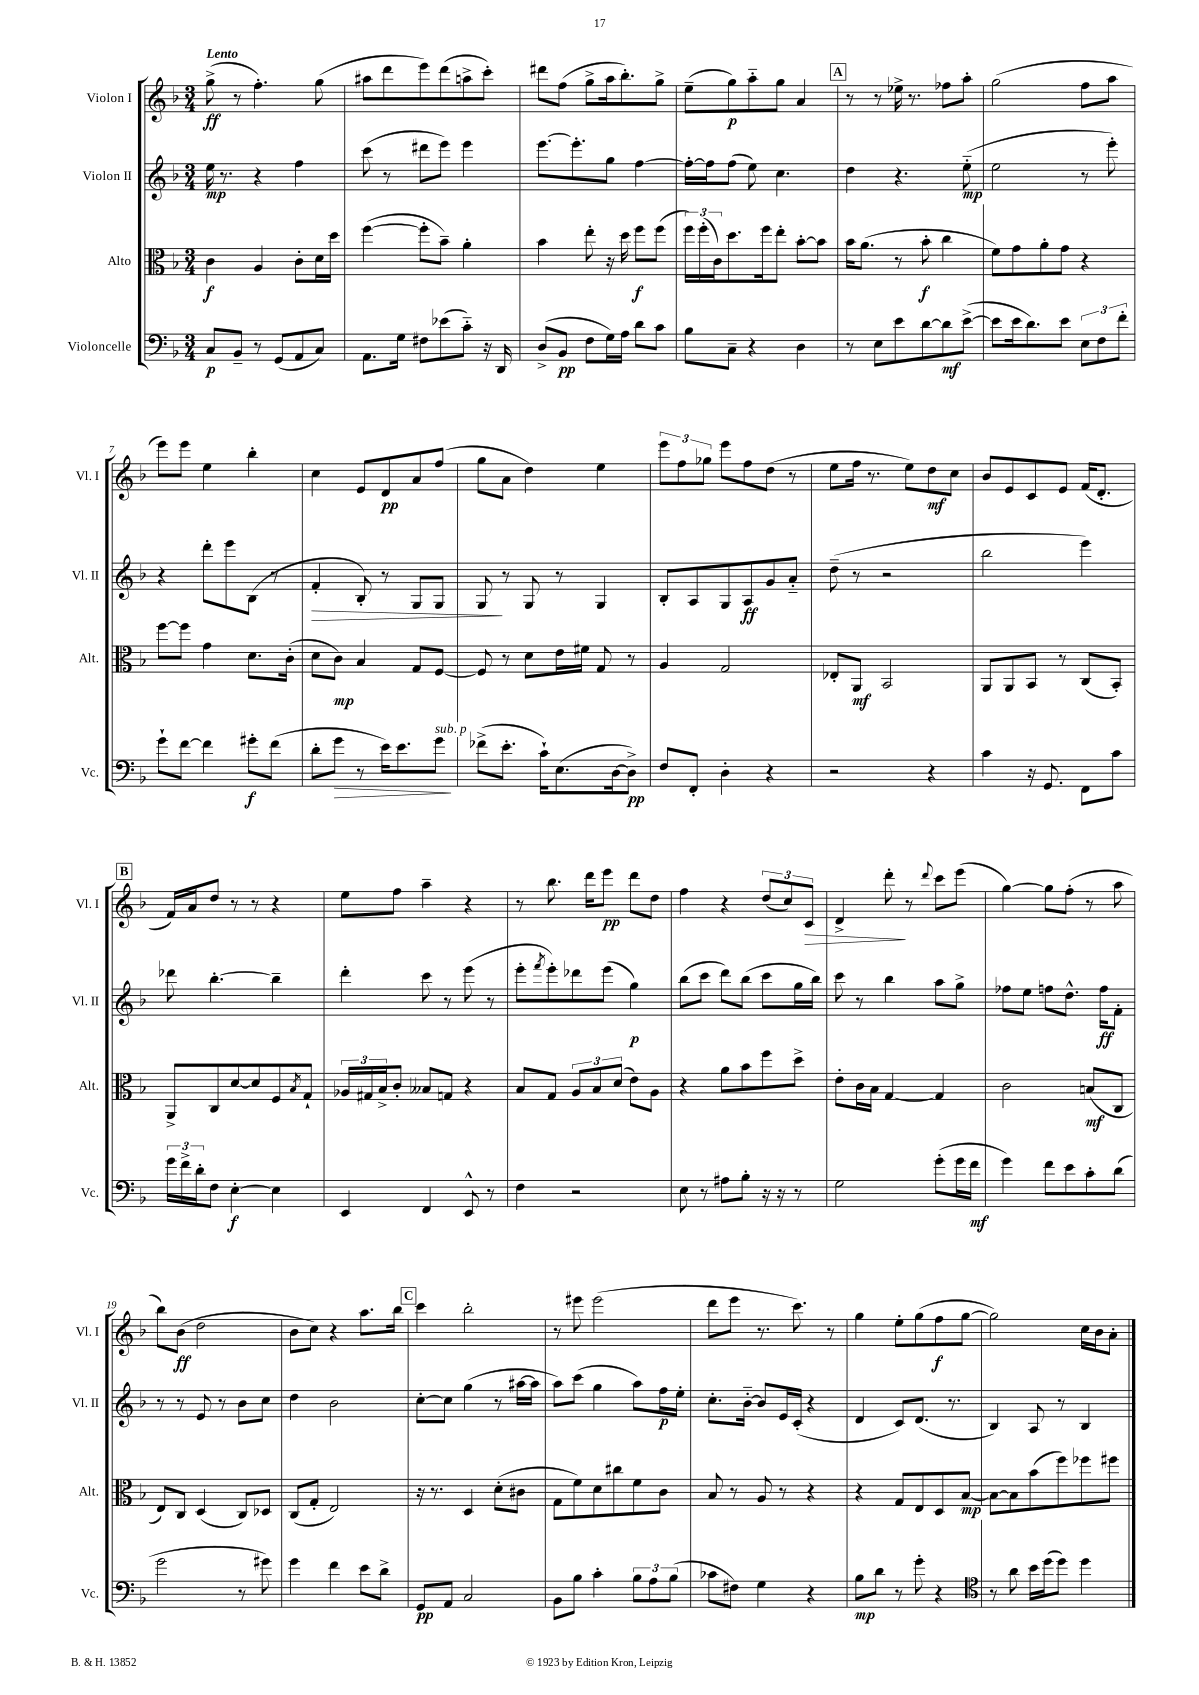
<<
\new StaffGroup <<
\new Staff = "s0" \with { instrumentName = "Violon I" shortInstrumentName = "Vl. I" } {
    \clef treble \key f \major \numericTimeSignature \time 3/4 \tempo "Lento"
    g''8->\ff( r8 f''4.-.) g''8( |
    ais''8 d'''8 e'''8) d'''8( a''8-> c'''8-.) |
    dis'''8 f''8( g''8-> a''16 bes''8.-.) g''8-> |
    e''8--( g''8\p) a''8-_ g''8 a'4 |
    \mark \markup { \box "A" } r8 r8 ees''16-> r8. fes''8 a''8-. |
    g''2( f''8 a''8 |
    e'''8) e'''8 e''4 bes''4-. |
    c''4 e'8 d'8\pp a'8 f''8( |
    g''8 a'8 d''4) e''4 |
    \tuplet 3/2 { e'''8 f''8 ges''8 } e'''8 f''8 d''8( r8 |
    e''8 f''16 r8. e''8) d''8\mf c''8 |
    bes'8 e'8 c'8 e'8 f'16( d'8.-. |
    \mark \markup { \box "B" } f'16) a'16 d''8 r8 r8 r4 |
    e''8 f''8 a''4-- r4 |
    r8 bes''8. d'''16 e'''8\pp d'''8 d''8 |
    f''4 r4 \tuplet 3/2 { d''8( c''8) c'8\> } |
    d'4-> d'''8-.\! r8 \appoggiatura { d'''8 } c'''8 e'''8( |
    g''4~) g''8 f''8-.( r8 a''8 |
    bes''8) bes'8\ff( d''2 |
    bes'8 c''8) r4 a''8. bes''16 |
    \mark \markup { \box "C" } c'''4 bes''2-. |
    r8 eis'''8 eis'''2( |
    d'''8 e'''8 r8. c'''8.) r8 |
    g''4 e''8-. g''8( f''8\f g''8~ |
    g''2) c''16 bes'16 a'8-. \bar "|." |
}
\new Staff = "s1" \with { instrumentName = "Violon II" shortInstrumentName = "Vl. II" } {
    \clef treble \key f \major \numericTimeSignature \time 3/4
    e''16\mp r8. r4 f''4 |
    c'''8( r8 dis'''8 e'''8) e'''4 |
    e'''8.~ e'''8.-. g''8 f''4~ |
    f''16~-. f''16 f''8( e''8) c''4. |
    \mark \markup { \box "A" } d''4 r4. e''8-_\mp( |
    e''2 r8 e'''8-.) |
    r4 d'''8-. e'''8 bes8( r8 |
    f'4-.\> bes8-.) r8 g8 g8 |
    g8\! r8 g8 r8 g4 |
    bes8-. a8 g8 a8\ff g'8 a'8-_ |
    d''8--( r8 r2 |
    bes''2 e'''4) |
    \mark \markup { \box "B" } des'''8 bes''4.~-. bes''4-- |
    d'''4-. c'''8 r8 e'''8( r8 |
    e'''8-. \acciaccatura { f'''8 } e'''8-.) des'''8 e'''8( g''4\p) |
    bes''8( c'''8 d'''8) bes''8( c'''8 g''16 bes''16) |
    c'''8 r8 bes''4 a''8 g''8-> |
    fes''8 e''8 f''8 d''8.-^ f''16\ff f'8-. |
    r8 r8 e'8 r8 bes'8 c''8 |
    d''4 bes'2 |
    \mark \markup { \box "C" } c''8~-. c''8 g''4( r8 ais''16~ ais''16 |
    a''8) c'''8( g''4 a''8) f''16\p e''16-. |
    c''8.-. bes'16~-_ bes'8 e'16 c'16-.( r4 |
    d'4 c'8) d'8.( r8. |
    bes4) a8 r8 bes4 \bar "|." |
}
\new Staff = "s2" \with { instrumentName = "Alto" shortInstrumentName = "Alt." } {
    \clef alto \key f \major \numericTimeSignature \time 3/4
    c'4\f a4 c'8-. d'16 d''16 |
    f''4~( f''8-. bes'8--) a'4-. |
    bes'4 e''8-. r16 d''16 f''8\f f''8( |
    \tuplet 3/2 { f''16) f''16-.( c'16) } d''8. f''16 e''8-. bes'8~-. bes'8 |
    \mark \markup { \box "A" } bes'16 a'8.( r8 bes'8-.\f c''4 |
    f'8) g'8 a'8-. g'8 r4 |
    f''8~ f''8 g'4 d'8. c'16-.( |
    d'8 c'8\mp) bes4 g8 f8~ |
    f8 r8 d'8 e'16 fis'16 g8 r8 |
    a4 g2 |
    ees8-. a,8\mf bes,2 |
    a,8 a,8 bes,8 r8 c8( bes,8-.) |
    \mark \markup { \box "B" } a,8-> c8 d'8~ d'8 f8 \acciaccatura { bes8 } g8-! |
    \tuplet 3/2 { aes16 gis16 bes16-> } c'8-. beses8 g8 r4 |
    bes8 g8 \tuplet 3/2 { a8 bes8 d'8( } e'8) a8 |
    r4 a'8 bes'8 f''8 d''8-> |
    e'8-. c'16 bes16 g4~ g4 |
    c'2 b8\mf( c8 |
    e8) c8 d4( c8) des8 |
    c8( g8-. e2) |
    \mark \markup { \box "C" } r16 r8. d4 d'8-.( cis'8 |
    g8 f'8) d'8 cis''8 f'8 c'8 |
    bes8 r8 a8 r8 r4 |
    r4 g8 e8 d8 bes8~\mp |
    bes8~ bes8 bes'8( f''8) fes''8 fis''8 \bar "|." |
}
\new Staff = "s3" \with { instrumentName = "Violoncelle" shortInstrumentName = "Vc." } {
    \clef bass \key f \major \numericTimeSignature \time 3/4
    c8\p bes,8-- r8 g,8( a,8 c8) |
    a,8. g16 fis8 ees'8( c'8-_) r16 d,16 |
    d8->( bes,8\pp f8 g16) a16 d'8 c'8 |
    bes8 c8-- r4 d4 |
    \mark \markup { \box "A" } r8 e8 e'8 d'8~ d'8\mf e'8~->( |
    e'8 e'16 d'8.) e'8 \tuplet 3/2 { e8 f8 f'8-. } |
    g'8-! f'8~ f'4 gis'8-.\f f'8( |
    d'8-. g'8\> r8 e'16) e'8. g'8\!^\markup { \italic "sub. p" } |
    fes'8->( e'8.-. c'16-!) e8.( d16~ d8->\pp) |
    f8 f,8-. d4-. r4 |
    r2 r4 |
    c'4 r16 g,8. f,8 c'8 |
    \mark \markup { \box "B" } \tuplet 3/2 { g'16 f'16-> d'16-. } f8 e4~-.\f e4 |
    e,4 f,4 e,8-^ r8 |
    f4 r2 |
    e8 r8 ais8 bes8-. r16 r16 r8 |
    g2 g'8-.( g'16 f'16\mf |
    g'4) f'8 e'8 c'8-. d'8( |
    g'2 r8 gis'8) |
    g'4 f'4 e'8 d'8-> |
    \mark \markup { \box "C" } g,8\pp a,8 c2 |
    bes,8 bes8 c'4-. \tuplet 3/2 { bes8 a8 bes8( } |
    ces'8 fis8) g4 r4 |
    bes8\mp d'8 r8 g'8-. r4 |
    \clef tenor r8 a'8 bes'16 d''16( d''8) d''4 \bar "|." |
}
>>
>>
